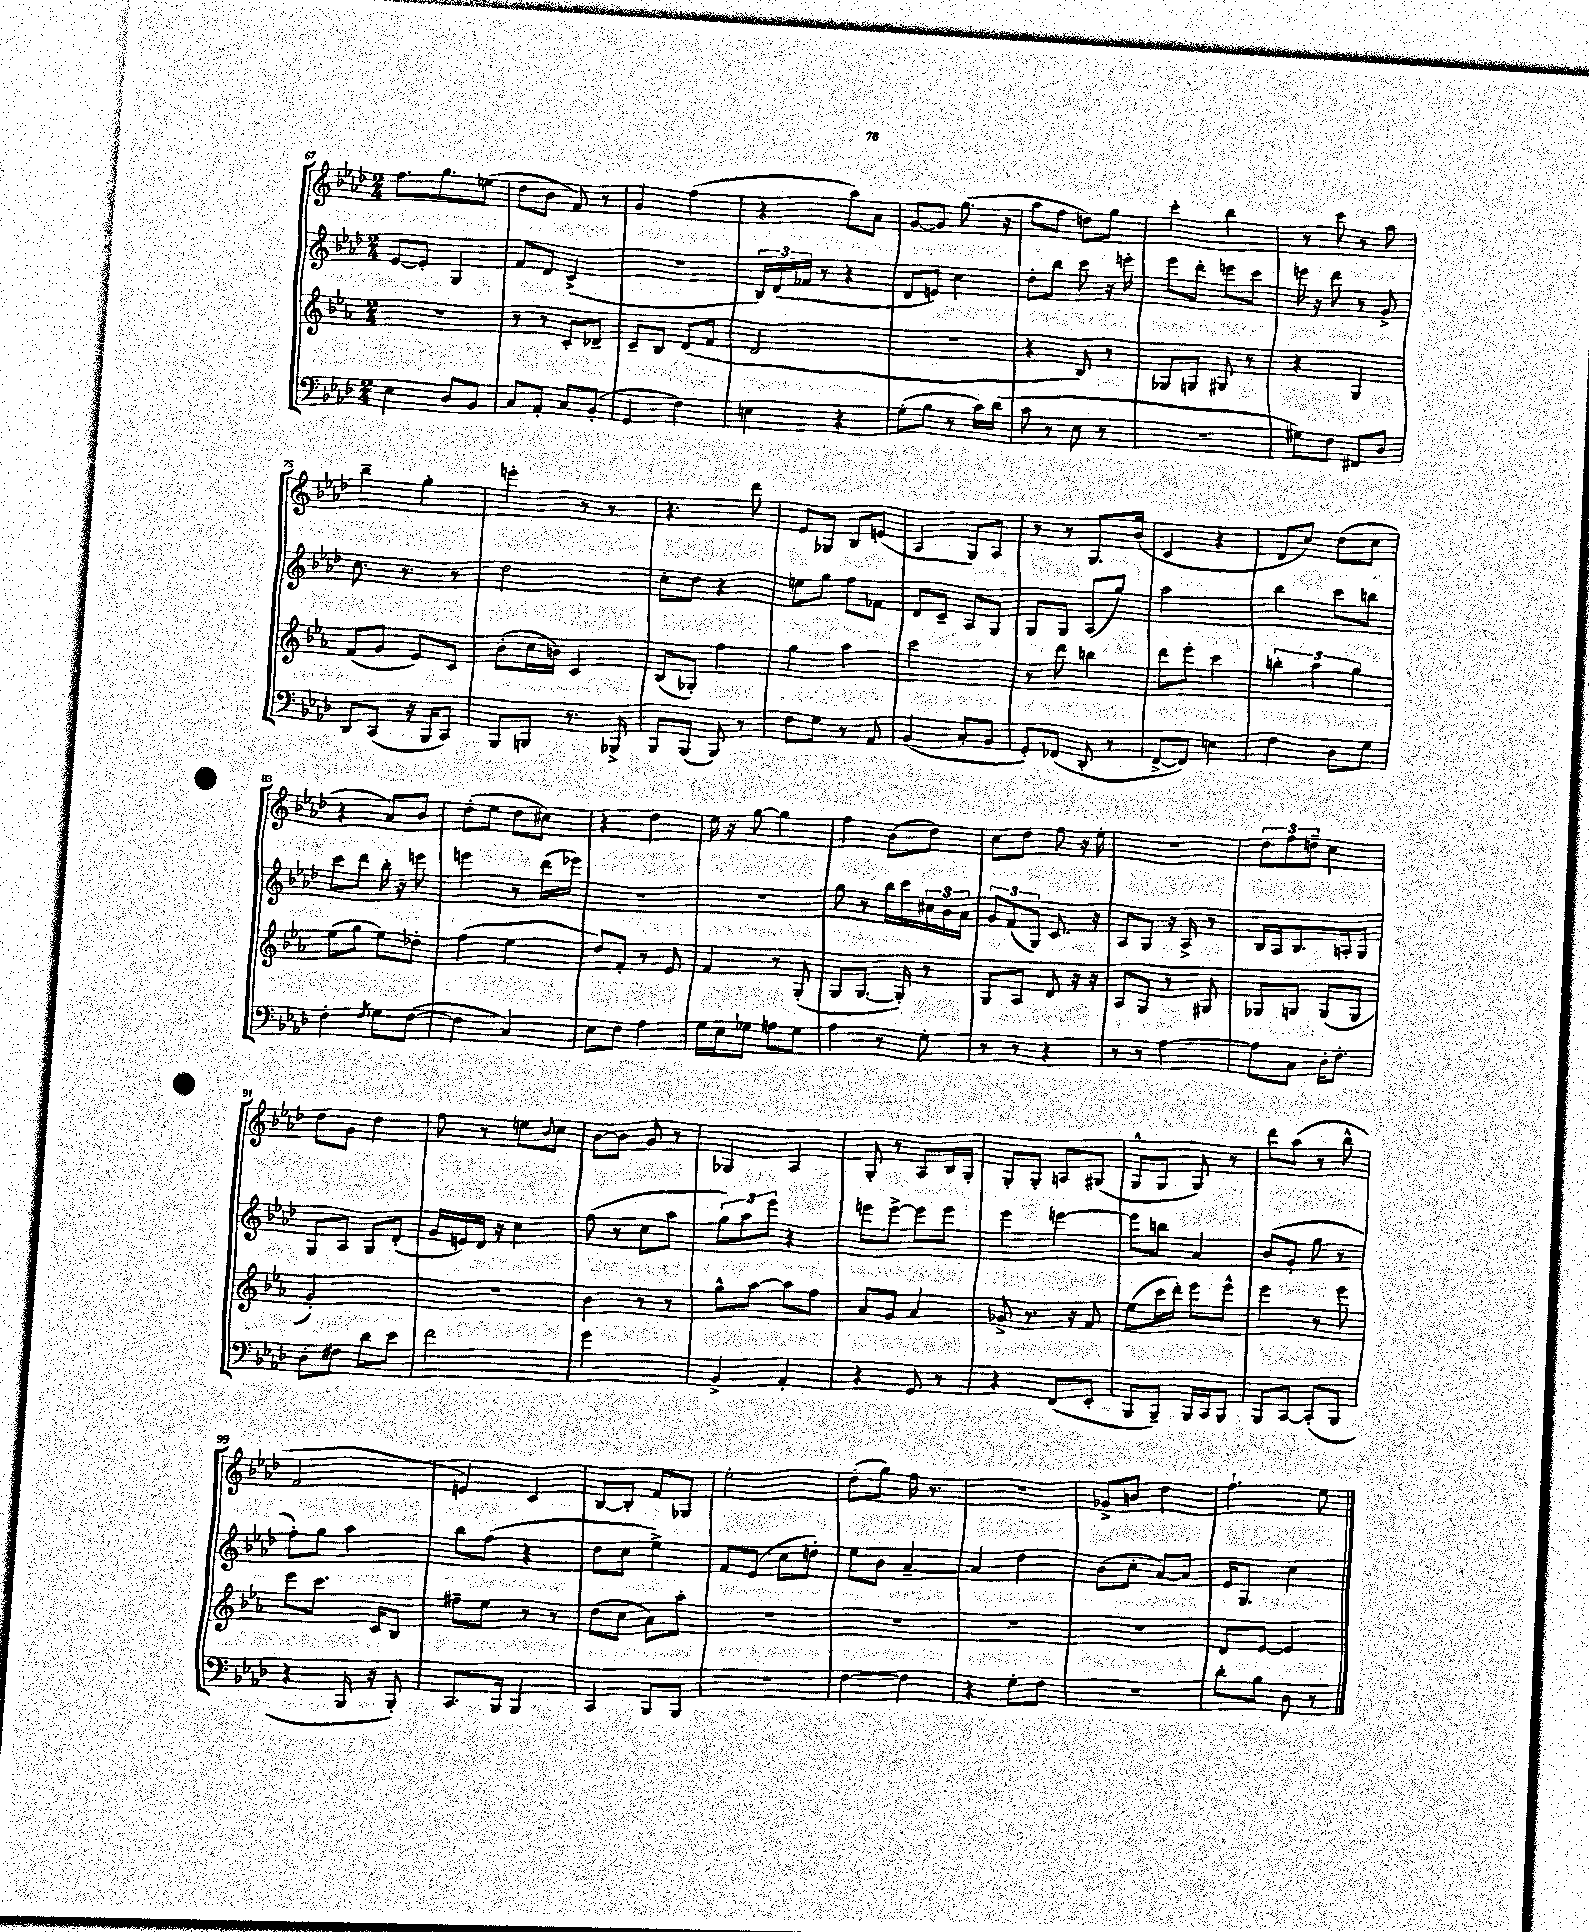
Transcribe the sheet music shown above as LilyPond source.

<<
\new StaffGroup <<
\new Staff = "s0" {
    \clef treble \key aes \major \numericTimeSignature \time 2/4
    f''8. g''8. e''8( |
    des''8 bes'8 f'8) r8 |
    g'4 f''4( |
    r4 aes''8) aes'8 |
    g'8~ g'8 g''8.( r16 |
    aes''8 f''8 d''8) g''8 |
    c'''4-. bes''4 |
    r8 c'''8 r8 aes''8 |
    bes''4-- g''4-. |
    e'''4-. r8 r8 |
    r4. des'''8 |
    ees'8 ges8 bes8 e'8( |
    aes4 g8) aes8 |
    r8 r8 g8. bes'16( |
    c'4 r4 |
    des'8 c''8) des''8( c''8 |
    r4 aes'8) bes'8 |
    des''8-.( ees''8 des''8 cis''8) |
    r4 des''4 |
    ees''16 r16 g''8~ g''4 |
    f''4 bes'8( des''8) |
    c''8 des''8 f''8 r16 ees''16-. |
    R2 |
    \tuplet 3/2 { des''8 f''8 d''8-- } c''4 |
    des''8 g'8 des''4 |
    f''8 r8 e''8 \appoggiatura { bes'8 } c''8 |
    bes'8~ bes'8 g'8 r8 |
    ges4 aes4 |
    g8-. r8 aes8 bes16 g16-. |
    g8-. g8-. a8 gis8( |
    g8-^ g8 g8) r8 |
    des'''8 aes''8( r8 bes''8-^ |
    f'2 |
    e'4) c'4 |
    bes8~ bes8-. f'8 ges8 |
    ees''2-. |
    des''8-.( g''8) f''16 r8. |
    R2 |
    ges'8-> b'8 des''4 |
    f''4.-! ees''8 \bar "|." |
}
\new Staff = "s1" {
    \clef treble \key aes \major \numericTimeSignature \time 2/4
    ees'8~ ees'8-. g4 |
    f'8 des'8 c'4->( |
    r2 |
    \tuplet 3/2 { bes16) des'16( fes'16 } r8 r4 |
    des'8 e'8) c''4 |
    des''8-. bes''8 c'''8 r16 e'''16-. |
    ees'''8 des'''8-. e'''8 c'''8 |
    e'''16 r16 des'''8 r8 g'8-> |
    c''8. r8. r8 |
    des''2 |
    c''8-. des''8 r4 |
    e''8 g''8 f''8 fes'8 |
    des'8 c'8-- aes8 g8 |
    g8 g8 aes8( g''8) |
    aes''2 |
    bes''4 c'''8 b''8 |
    c'''8 des'''8 bes''16-. r16 e'''8 |
    e'''4 r8 des'''16( ees'''16) |
    R2 |
    R2 |
    g''8 r8 bes''16 c'''16 \tuplet 3/2 { cis''16 bes'16 aes'16 } |
    \tuplet 3/2 { g'8 f'8( g8) } c'8. r16 |
    aes8 g8 r16 aes16-> r8 |
    bes16 aes16 bes8. a16-. g8 |
    g8 aes8 g8 des'8-.( |
    g'16 e'16) des'16 r16 c''4 |
    f''8( r8 c''8 aes''8 |
    \tuplet 3/2 { g''8) aes''8 ees'''8 } r4 |
    e'''8 e'''8~-> e'''8 e'''8 |
    ees'''4 e'''4~ |
    e'''8 b''8 aes'4 |
    bes'8( g'8-. g''8 r8 |
    f''8-.) g''8 aes''4 |
    bes''8 f''8( r4 |
    des''8 c''8 ees''4->) |
    f'8 ees'8( c''8 d''8-.) |
    ees''8 bes'8 aes'4~-- |
    aes'4 des''4 |
    bes'8( c''8-. aes'8~) aes'8 |
    ees'16 g8. c''4 \bar "|." |
}
\new Staff = "s2" {
    \clef treble \key ees \major \numericTimeSignature \time 2/4
    R2 |
    r8 r8 c'8-. des'8-- |
    c'8-- bes8 d'8( f'8 |
    d'2 |
    r2 |
    r4 bes8) r8 |
    ges8 g8 gis8 r8 |
    r4 g4 |
    f'8( g'8 ees'8) c'8 |
    bes'8-.( c''16 b'16) c'4 |
    bes8( ges8-.) f''4 |
    g''4 aes''4 |
    c'''2 |
    r8 d'''8 b''4 |
    d'''8 ees'''8-. c'''4 |
    \tuplet 3/2 { b''4-. aes''4 g''4 } |
    ees''8( g''8 ees''8) des''8-. |
    f''4( ees''4 |
    d''8) f'8-. r8 ees'8 |
    f'4 r8 g8-.( |
    g8 g8.~ g16-.) r8 |
    g8 aes8 d'8 r16 r16 |
    aes8 g8 r8 gis8 |
    ges8 g8 g8( g8 |
    g'2-.) |
    R2 |
    bes'4 r8 r8 |
    g''8-^ aes''8~ aes''8 f''8 |
    aes'8 g'8 aes'4 |
    ges'8-> r8. r16 f'8 |
    ees''8( c'''16 d'''16-.) ees'''8 ees'''8-^ |
    ees'''4 r8 ees'''8 |
    ees'''8 c'''8. c'16 bes8 |
    fis''8-- ees''8 r8 r8 |
    d''8( c''8 aes'8) aes''8-. |
    R2 |
    R2 |
    R2 |
    R2 |
    d'8 ees'8~ ees'4 \bar "|." |
}
\new Staff = "s3" {
    \clef bass \key aes \major \numericTimeSignature \time 2/4
    ees4 des8 bes,8 |
    c8 aes,8-. c8 bes,8-.( |
    g,4 f4) |
    e4 r4 |
    g8-.( bes8 r8 c'16) des'16( |
    c'8 r8 ees8 r8 |
    r2 |
    gis8) f8 fis,8 des8 |
    des,8 c,8( r16 bes,,16 c,8) |
    bes,,8 b,,8 r8. bes,,16-> |
    bes,,8 bes,,8( bes,,8) r8 |
    f8 g8 r8 aes,8 |
    bes,4( c8-. bes,8 |
    g,8-.) fes,8( des,8-. r8 |
    f,8~-> f,8) e4 |
    f4 des8 g8 |
    f4-. \acciaccatura { f8 } g8 f8~( |
    f4 c4) |
    ees8 f8 aes4 |
    g16 ees16 ges8 a8 ges8 |
    aes4 r8 g8-. |
    r8 r8 r4 |
    r8 r8 aes4~ |
    aes8 c8 des16-. f8.-. |
    des8-. fis8 des'8 ees'8 |
    f'2 |
    g'2 |
    bes,4-> aes,4-. |
    r4 g,8 r8 |
    r4 f,8( ees,8-. |
    bes,,8 bes,,8--) bes,,16 c,16 bes,,8 |
    bes,,8 c,8~ c,8-.( bes,,8 |
    r4 bes,,16 r16 bes,,8-.) |
    c,8. bes,,16 bes,,4 |
    c,4 bes,,8 bes,,8 |
    R2 |
    f4~ f4 |
    r4 g8-. f8 |
    r2 |
    des'8-. bes8 des8 r8 \bar "|." |
}
>>
>>
\layout { \context { \Score currentBarNumber = #67 } }
